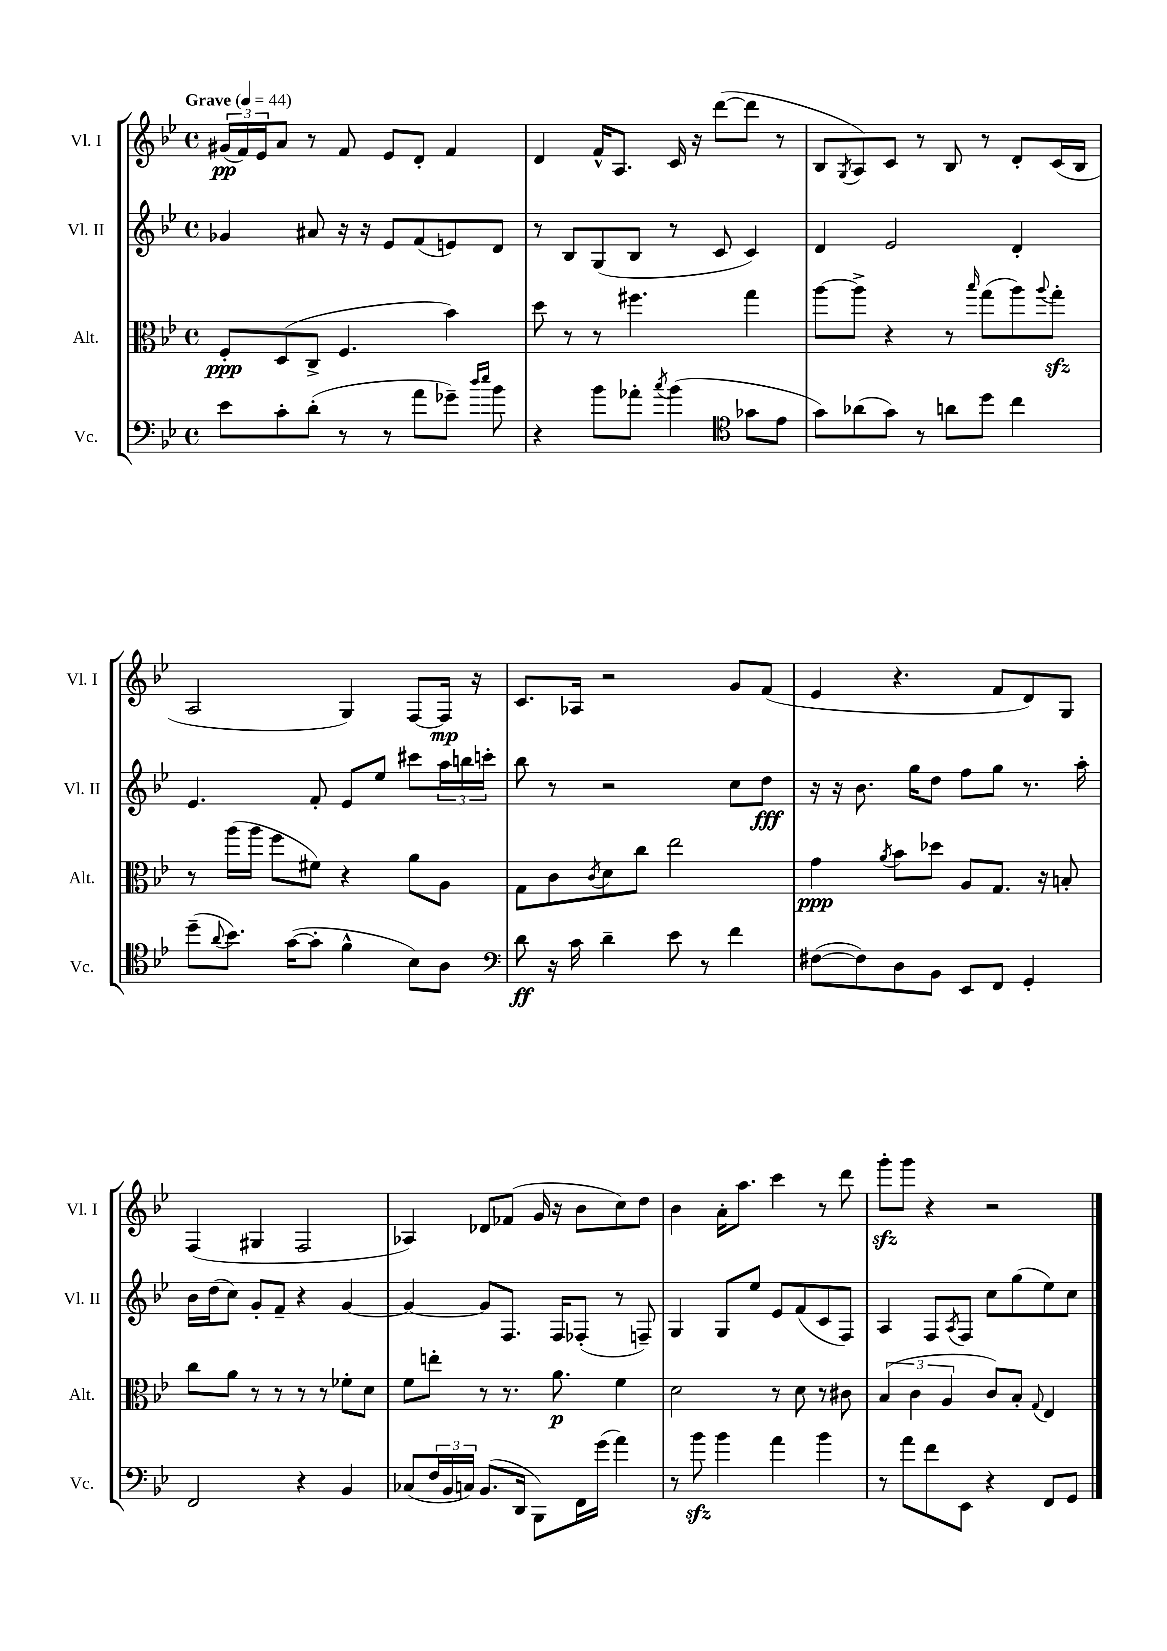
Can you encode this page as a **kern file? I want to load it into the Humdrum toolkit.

**kern	**dynam	**kern	**dynam	**kern	**dynam	**kern	**dynam
*part4	*part4	*part3	*part3	*part2	*part2	*part1	*part1
*staff4	*staff4	*staff3	*staff3	*staff2	*staff2	*staff1	*staff1
*I"Vc.	*	*I"Alt.	*	*I"Vl. II	*	*I"Vl. I	*
*I'Vc.	*	*I'Alt.	*	*I'Vl. II	*	*I'Vl. I	*
*clefF4	*	*clefC3	*	*clefG2	*	*clefG2	*
*k[b-e-]	*	*k[b-e-]	*	*k[b-e-]	*	*k[b-e-]	*
*M4/4	*	*M4/4	*	*M4/4	*	*M4/4	*
*met(c)	*	*met(c)	*	*met(c)	*	*met(c)	*
*MM44	*	*MM44	*	*MM44	*	*MM44	*
=1	=1	=1	=1	=1	=1	=1	=1
!	!	!	!	!	!	!LO:TX:a:B:t=Grave	!
8e-\L	.	8F'/L	ppp	4g-X/	.	(24g#X/LL	pp
.	.	.	.	.	.	24f/)	.
.	.	.	.	.	.	24e-/J	.
8c'\	.	(8D/	.	.	.	8a/J	.
(8d'\J	.	8C^/J	.	8a#X/	.	8r	.
8r	.	4.F/	.	16r	.	8f/	.
.	.	.	.	16r	.	.	.
8r	.	.	.	8e-/L	.	8e-/L	.
8a\L	.	.	.	(8f/	.	8d'/J	.
8g-X~\J)	.	4b-\)	.	8en/)	.	4f/	.
16qqdd/LL	.	.	.	.	.	.	.
16qqee-/JJ	.	.	.	.	.	.	.
8b-\	.	.	.	8d/J	.	.	.
=2	=2	=2	=2	=2	=2	=2	=2
4r	.	8dd\	.	8r	.	4d/	.
.	.	8r	.	8B-/L	.	.	.
8b-\L	.	8r	.	(8G/	.	16f^^/KL	.
.	.	.	.	.	.	8.A/J	.
8a-X'\J	.	4.ff#X\	.	8B-/J	.	.	.
8qcc/	.	.	.	.	.	.	.
(4b-\	.	.	.	8r	.	16c/	.
.	.	.	.	.	.	16r	.
.	.	.	.	8c/	.	([8ddd\L	.
*clefC4	*	*	*	*	*	*	*
8g-X\L	.	4gg\	.	4c/)	.	8ddd\J]	.
8e-\J	.	.	.	.	.	8r	.
=3	=3	=3	=3	=3	=3	=3	=3
8g\L)	.	[8aa\L	.	4d/	.	8B-/L	.
.	.	.	.	.	.	8qG/	.
(8a-X\	.	8aa^\J]	.	.	.	8A/)	.
8g\J)	.	4r	.	2e-/	.	8c/J	.
8r	.	.	.	.	.	8r	.
8an\L	.	8r	.	.	.	8B-/	.
.	.	16qqbb-/	.	.	.	.	.
8dd\J	.	(8gg\L	.	.	.	8r	.
4cc\	.	8aa\)	.	4d'/	.	8d'/L	.
.	.	8qqaa/	.	.	.	.	.
.	.	8ggzz'\J	.	.	.	(16c/L	.
.	.	.	.	.	.	16B-/JJ	.
!!LO:LB:g=z
=4	=4	=4	=4	=4	=4	=4	=4
(8dd~\L	.	8r	.	4.e-/	.	2A/	.
8qqa/	.	.	.	.	.	.	.
8.b-\J)	.	(16aa\LL	.	.	.	.	.
.	.	16aa\JJ	.	.	.	.	.
.	.	8ff\L	.	.	.	.	.
([16g\KL	.	.	.	.	.	.	.
8g'\J]	.	8f#X\J)	.	8f'/	.	.	.
4f^^\	.	4r	.	8e-/L	.	4G/)	.
.	.	.	.	8ee-/J	.	.	.
8B-\L)	.	8a\L	.	8ccc#X\L	.	[8F/L	.
8A\J	.	8A\J	.	24aa\L	.	16F/Jk]	mp
.	.	.	.	24bbn\	.	.	.
.	.	.	.	.	.	16r	.
.	.	.	.	24cccn'\JJ	.	.	.
=5	=5	=5	=5	=5	=5	=5	=5
*clefF4	*	*	*	*	*	*	*
8d\	ff	8G\L	.	8bb-\	.	8.c/L	.
16r	.	8c\	.	8r	.	.	.
16c\	.	.	.	.	.	16A-X/Jk	.
.	.	8qc/	.	.	.	.	.
4d~\	.	8d\	.	2r	.	2r	.
.	.	8cc\J	.	.	.	.	.
8e-\	.	2ee-\	.	.	.	.	.
8r	.	.	.	.	.	.	.
4f\	.	.	.	8cc\L	.	8g/L	.
.	.	.	.	8dd\J	fff	(8f/J	.
=6	=6	=6	=6	=6	=6	=6	=6
([8F#X\L	.	4g\	ppp	16r	.	4e-/	.
.	.	.	.	16r	.	.	.
8F#\])	.	.	.	8.b-\	.	.	.
.	.	8qa/	.	.	.	.	.
8D\	.	8b-\L	.	.	.	4.r	.
.	.	.	.	16gg\KL	.	.	.
8BB-\J	.	8dd-X\J	.	8dd\J	.	.	.
8EE-/L	.	8A/L	.	8ff\L	.	.	.
8FF/J	.	8.G/J	.	8gg\J	.	8f/L	.
4GG'/	.	.	.	8.r	.	8d/)	.
.	.	16r	.	.	.	.	.
.	.	8Bn'/	.	.	.	8G/J	.
.	.	.	.	16aa'\	.	.	.
!!LO:LB:g=z
=7	=7	=7	=7	=7	=7	=7	=7
2FF/	.	8cc\L	.	16b-\LL	.	(4F/	.
.	.	.	.	(16dd\J	.	.	.
.	.	8a\J	.	8cc\J)	.	.	.
.	.	8r	.	8g'/L	.	4G#X/	.
.	.	8r	.	8f~/J	.	.	.
4r	.	8r	.	4r	.	2F/	.
.	.	8r	.	.	.	.	.
4BB-/	.	8f-X'\L	.	[4g/	.	.	.
.	.	8d\J	.	.	.	.	.
=8	=8	=8	=8	=8	=8	=8	=8
(8C-X/L	.	8f\L	.	4g/_	.	4A-X/)	.
24F/L	.	8een'\J	.	.	.	.	.
24BB-/	.	.	.	.	.	.	.
24Cn/JJ)	.	.	.	.	.	.	.
(8.BB-/L	.	8r	.	8g/L]	.	8d-X/L	.
.	.	8.r	.	8.F/J	.	(8f-X/J	.
16DD/Jk	.	.	.	.	.	.	.
8BBB-\L)	.	.	.	.	.	16g/	.
.	.	8.a\	p	16F/KL	.	16r	.
16FF\L	.	.	.	(8F-X'/J	.	8b-\L	.
(16g\JJ	.	.	.	.	.	.	.
4a\)	.	4f\	.	8r	.	8cc\)	.
.	.	.	.	8Fn~/)	.	8dd\J	.
=9	=9	=9	=9	=9	=9	=9	=9
8r	.	2d\	.	4G/	.	4b-\	.
8b-zz\	.	.	.	.	.	.	.
4b-\	.	.	.	8G/L	.	16a'\KL	.
.	.	.	.	.	.	8.aa\J	.
.	.	.	.	8ee-/J	.	.	.
4a\	.	8r	.	8e-/L	.	4ccc\	.
.	.	8d\	.	(8f/	.	.	.
4b-\	.	8r	.	8c/	.	8r	.
.	.	8c#X\	.	8F/J)	.	8ddd\	.
=10	=10	=10	=10	=10	=10	=10	=10
8r	.	(6B-/	.	4A/	.	8gggzz'\L	.
8a\L	.	.	.	.	.	8ggg\J	.
.	.	6c\	.	.	.	.	.
8f\	.	.	.	8F/L	.	4r	.
.	.	6A/	.	.	.	.	.
.	.	.	.	8qA/	.	.	.
8EE-\J	.	.	.	8F/J	.	.	.
4r	.	8c/L)	.	8cc\L	.	2r	.
.	.	8B-'/J	.	(8gg\	.	.	.
.	.	8qqG/	.	.	.	.	.
8FF/L	.	4E-/	.	8ee-\)	.	.	.
8GG/J	.	.	.	8cc\J	.	.	.
==	==	==	==	==	==	==	==
*-	*-	*-	*-	*-	*-	*-	*-
